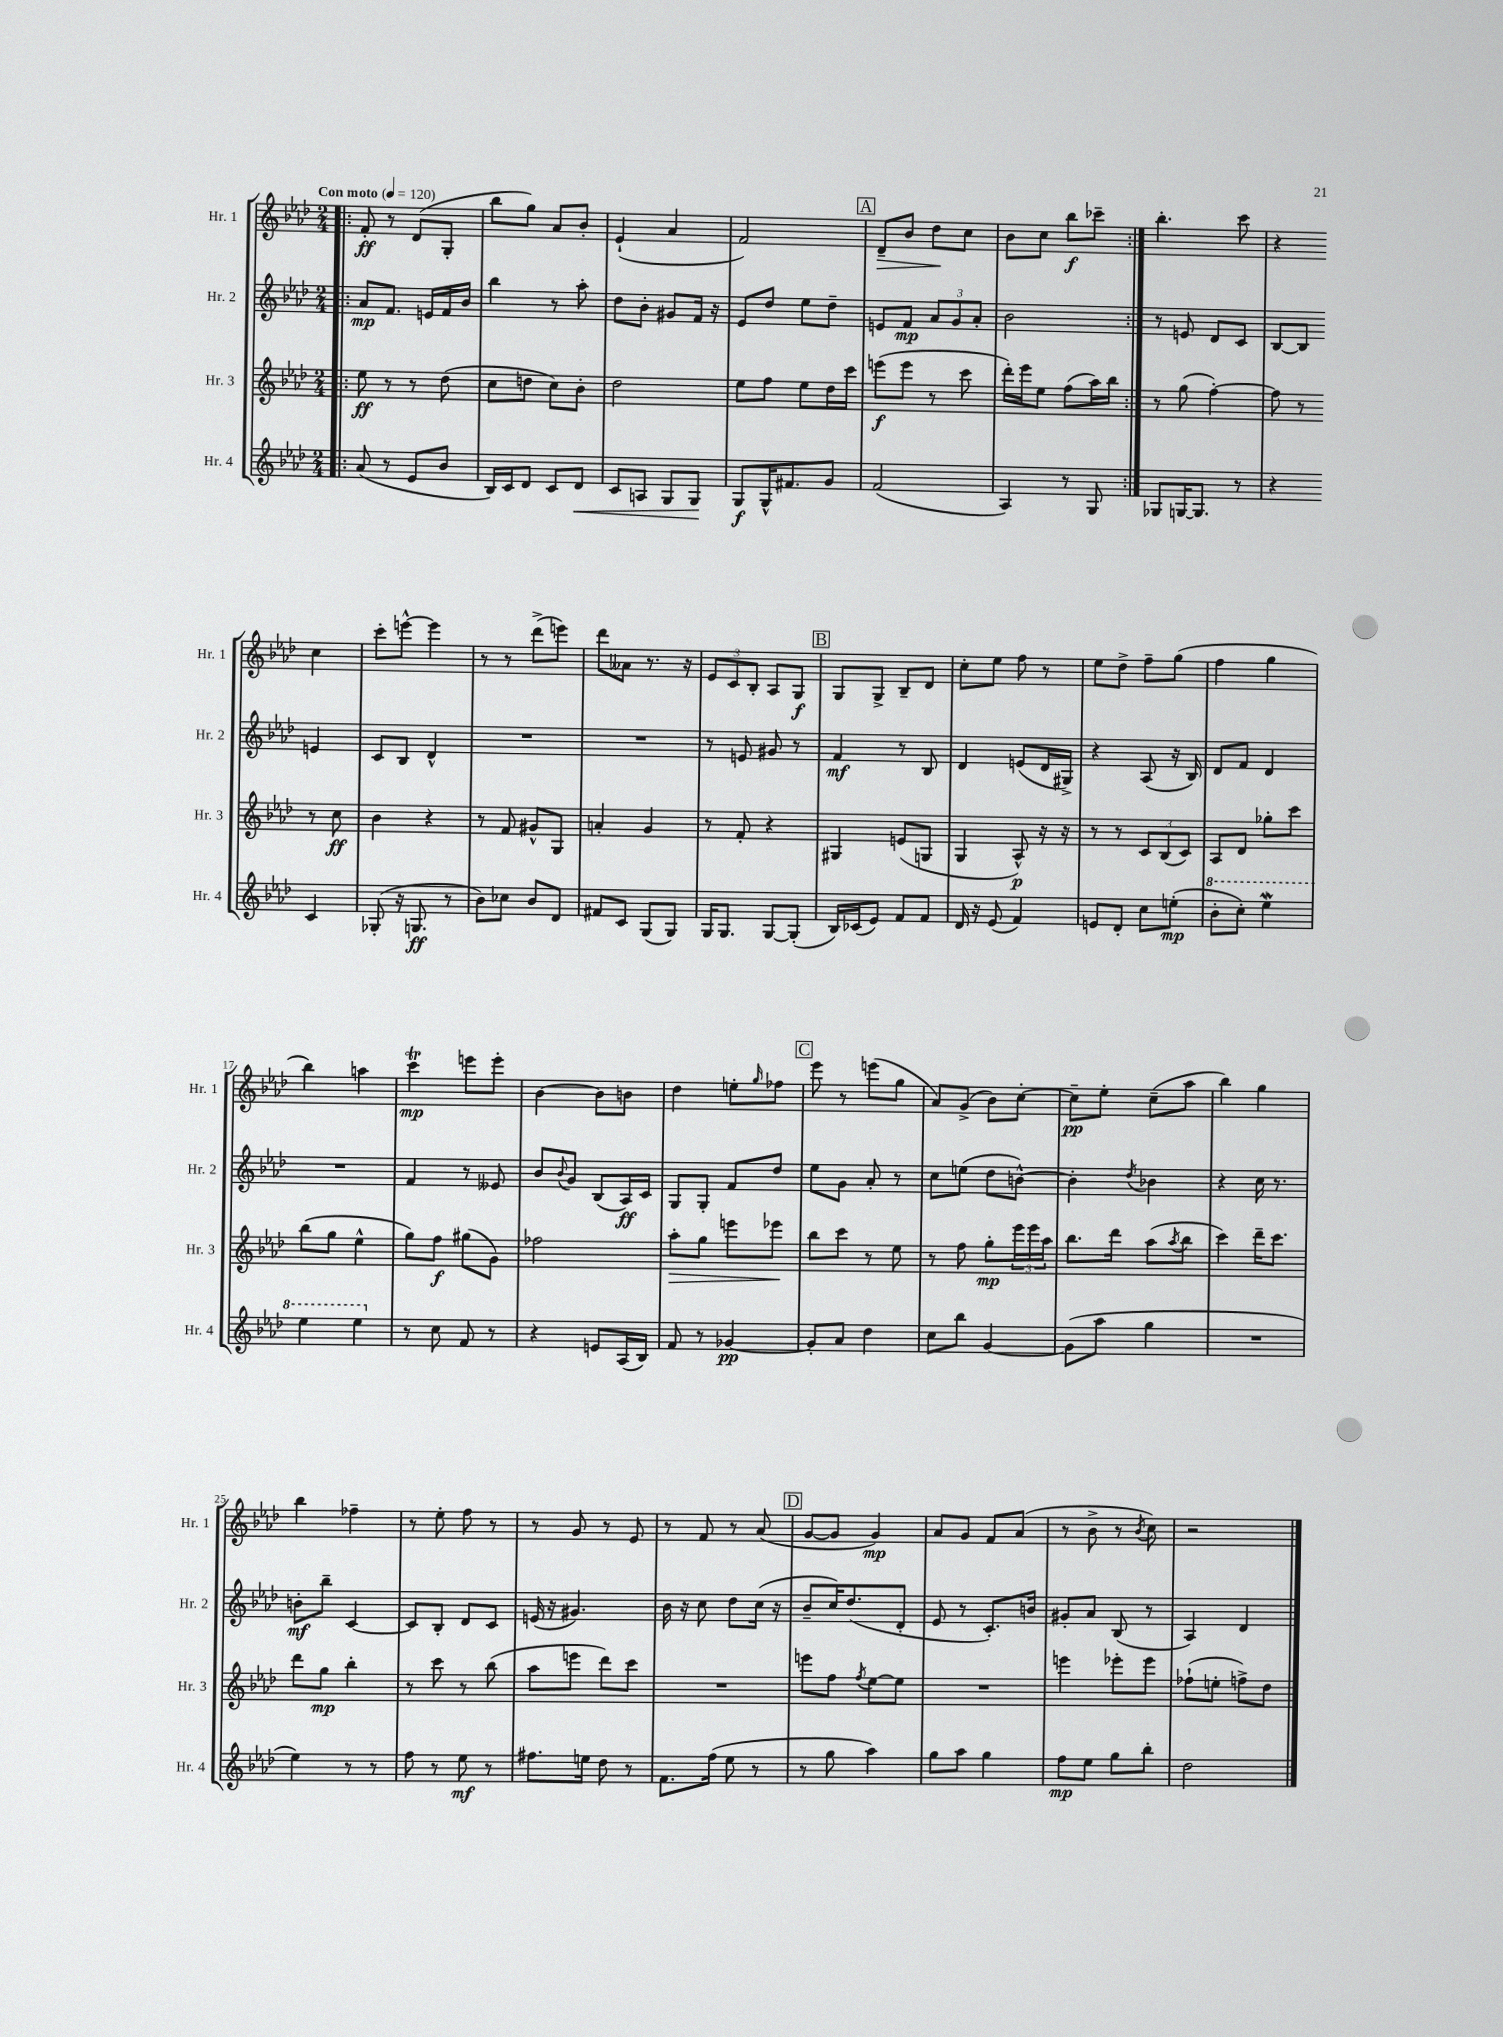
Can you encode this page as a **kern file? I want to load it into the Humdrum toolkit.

**kern	**kern	**kern	**kern
*staff4	*staff3	*staff2	*staff1
*clefG2	*clefG2	*clefG2	*clefG2
*k[b-e-a-d-]	*k[b-e-a-d-]	*k[b-e-a-d-]	*k[b-e-a-d-]
*M2/4	*M2/4	*M2/4	*M2/4
*MM120	*MM120	*MM120	*MM120
=!|:	=!|:	=!|:	=!|:
(8a-	8ee-	8a-	8f'
8r	8r	8.f	8r
8e-	8r	.	(8d-
.	.	16e	.
8b-	(8dd-	16f	8G'
.	.	16b-	.
=	=	=	=
16B-)	8cc	4bb-	8bb-
16c	.	.	.
8d-	8dd	.	8gg)
8c	8cc)	8r	8a-
8d-	8b-'	8aa-'	8b-'
=	=	=	=
8c	2dd-	8dd-	(4e-`
8A	.	8b-'	.
8G	.	8g#	4a-
8G	.	16f	.
.	.	16r	.
=	=	=	=
8G	8ee-	8e-	2f)
16G^^	8ff	8dd-	.
8.f#	.	.	.
.	8ee-	8ee-	.
8g	16dd-	8dd-~	.
.	16ccc	.	.
=	=	=	=
(2f	(8eee	8e	8d-~
.	8eee	8f	8b-
.	8r	12a-	8dd-
.	.	12g	.
.	8ccc	.	8cc
.	.	12a-'	.
=	=	=	=
4A-)	16ddd-')	2b-	8b-
.	16eee-	.	.
.	8ee-	.	8cc
8r	(8ff	.	8bb-
8G	16aa-)	.	8ccc-~
.	16bb-	.	.
=:|!	=:|!	=:|!	=:|!
8G-	8r	8r	4.bb-'
[16G	(8gg	8e	.
8.G]	.	.	.
.	[4ff')	8d-	.
8r	.	8c	8ccc
=	=	=	=
4r	8ff]	[8B-	4r
.	8r	8B-]	.
4c	8r	4e	4cc
.	8cc	.	.
=	=	=	=
(8G-'	4b-	8c	8ccc'
16r	.	8B-	[8eee^^
8.G	.	.	.
.	4r	4d-^^	4eee]
8r	.	.	.
=	=	=	=
8b-)	8r	2r	8r
8cc-	8f	.	8r
8b-	8g#^^	.	(8ddd-^
8d-	8G	.	8eee)
=	=	=	=
8f#	4a'	2r	8ddd-
8c	.	.	8a--
(8G	4g	.	8.r
8G)	.	.	.
.	.	.	16r
=	=	=	=
16G	8r	8r	12e-
8.G	.	.	.
.	.	.	12c
.	8f'	8e	.
.	.	.	12B-'
[8G	4r	8g#	8A-
(8G']	.	8r	8G
=	=	=	=
16B-)	4G#	4f	8G
(16c-	.	.	.
8e-)	.	.	8G^
8f	(8e	8r	8B-~
8f	8G	8B-	8d-
=	=	=	=
16d-	4G	4d-	8cc'
16r	.	.	.
(8e-	.	.	8ee-
4f)	8A-^^)	(8e	8ff
.	16r	16d-	8r
.	16r	16G#^)	.
=	=	=	=
8e	8r	4r	8ee-
8d-'	8r	.	8dd-^
8cc	12c	(8A-	8ff~
.	(12B-	.	.
(8ee'	.	16r	(8gg
.	12c)	.	.
.	.	16B-)	.
=	=	=	=
8bb-'	8A-	8d-	4ff
8ccc')	8d-	8f	.
4eee-	8gg-'	4d-	4gg
.	8ccc	.	.
=	=	=	=
4eee-	(8bb-	2r	4bb-)
.	8gg	.	.
4eee-	4ee-^^	.	4aa
=	=	=	=
8r	8gg)	4f	4ccc
8cc	8ff	.	.
8f	(8gg#	8r	8eee
8r	8g)	8e--	8eee'
=	=	=	=
4r	2ff-	8b-	[4b-
.	.	8qqb-	.
.	.	8g	.
8e	.	(8B-	8b-]
(16A-	.	16A-)	8b
16B-)	.	16c	.
=	=	=	=
8f	8aa-'	8G	4dd-
8r	8gg	8G'	.
[4g-	8eee	8f	8ee'
.	.	.	16qqgg
.	8eee-	8dd-	8ff-
=	=	=	=
8g-']	8bb-	8ee-	8eee-
8a-	8ccc	8g	8r
4dd-	8r	8a-'	(8eee
.	8ee-	8r	8gg
=	=	=	=
8cc	8r	8cc	8a-)
8bb-	8ff	(8ee	(8g^
[4g	8gg'	8dd-	8b-)
.	24eee-	[8b^^)	[8cc'
.	24eee-	.	.
.	24aa-	.	.
=	=	=	=
(8g]	8.bb-	4b']	8cc~]
8aa-	.	.	8ee-'
.	16ddd-	.	.
.	.	8qdd-	.
4gg	(8aa-	4b-	(8cc~
.	8qaa-	.	.
.	8bb-	.	8aa-
=	=	=	=
2r	4ccc)	4r	4bb-)
.	16ddd-~	16cc	4gg
.	8.ccc	8.r	.
=	=	=	=
4ee-)	8ddd-	8b'	4bb-
.	8gg	8bb-~	.
8r	4bb-'	[4c	4ff-~
8r	.	.	.
=	=	=	=
8ff	8r	8c]	8r
8r	8ccc	8B-'	8ee-'
8ee-	8r	8d-	8ff
8r	(8bb-	8c	8r
=	=	=	=
8.ff#	8aa-	(16e	8r
.	.	16r	.
.	8eee	4.g#)	8g
16ee	.	.	.
8dd-	8ddd-)	.	8r
8r	8ccc	.	8e-
=	=	=	=
8.f	2r	16b-	8r
.	.	16r	.
.	.	8cc	8f
(16ff	.	.	.
8ee-	.	8dd-	8r
8r	.	(16cc	(8a-
.	.	16r	.
=	=	=	=
8r	8eee	8b-~	[8g
8gg	8ff	16cc)	8g]
.	.	(8.dd-	.
.	8qff	.	.
4aa-)	[8ee-	.	4g)
.	8ee-]	8d-'	.
=	=	=	=
8gg	2r	8e-	8a-
8aa-	.	8r	8g
4gg	.	8.c')	8f
.	.	.	(8a-
.	.	16b	.
=	=	=	=
8ff	4eee	8g#'	8r
8ee-	.	8a-	8b-^
8gg	8eee-'	(8B-	8r
.	.	.	8qb-
8bb-'	8eee-	8r	8cc)
=	=	=	=
2dd-	(8ff-`	4A-)	2r
.	8ee'	.	.
.	8ff^)	4d-	.
.	8dd-	.	.
==	==	==	==
*-	*-	*-	*-
